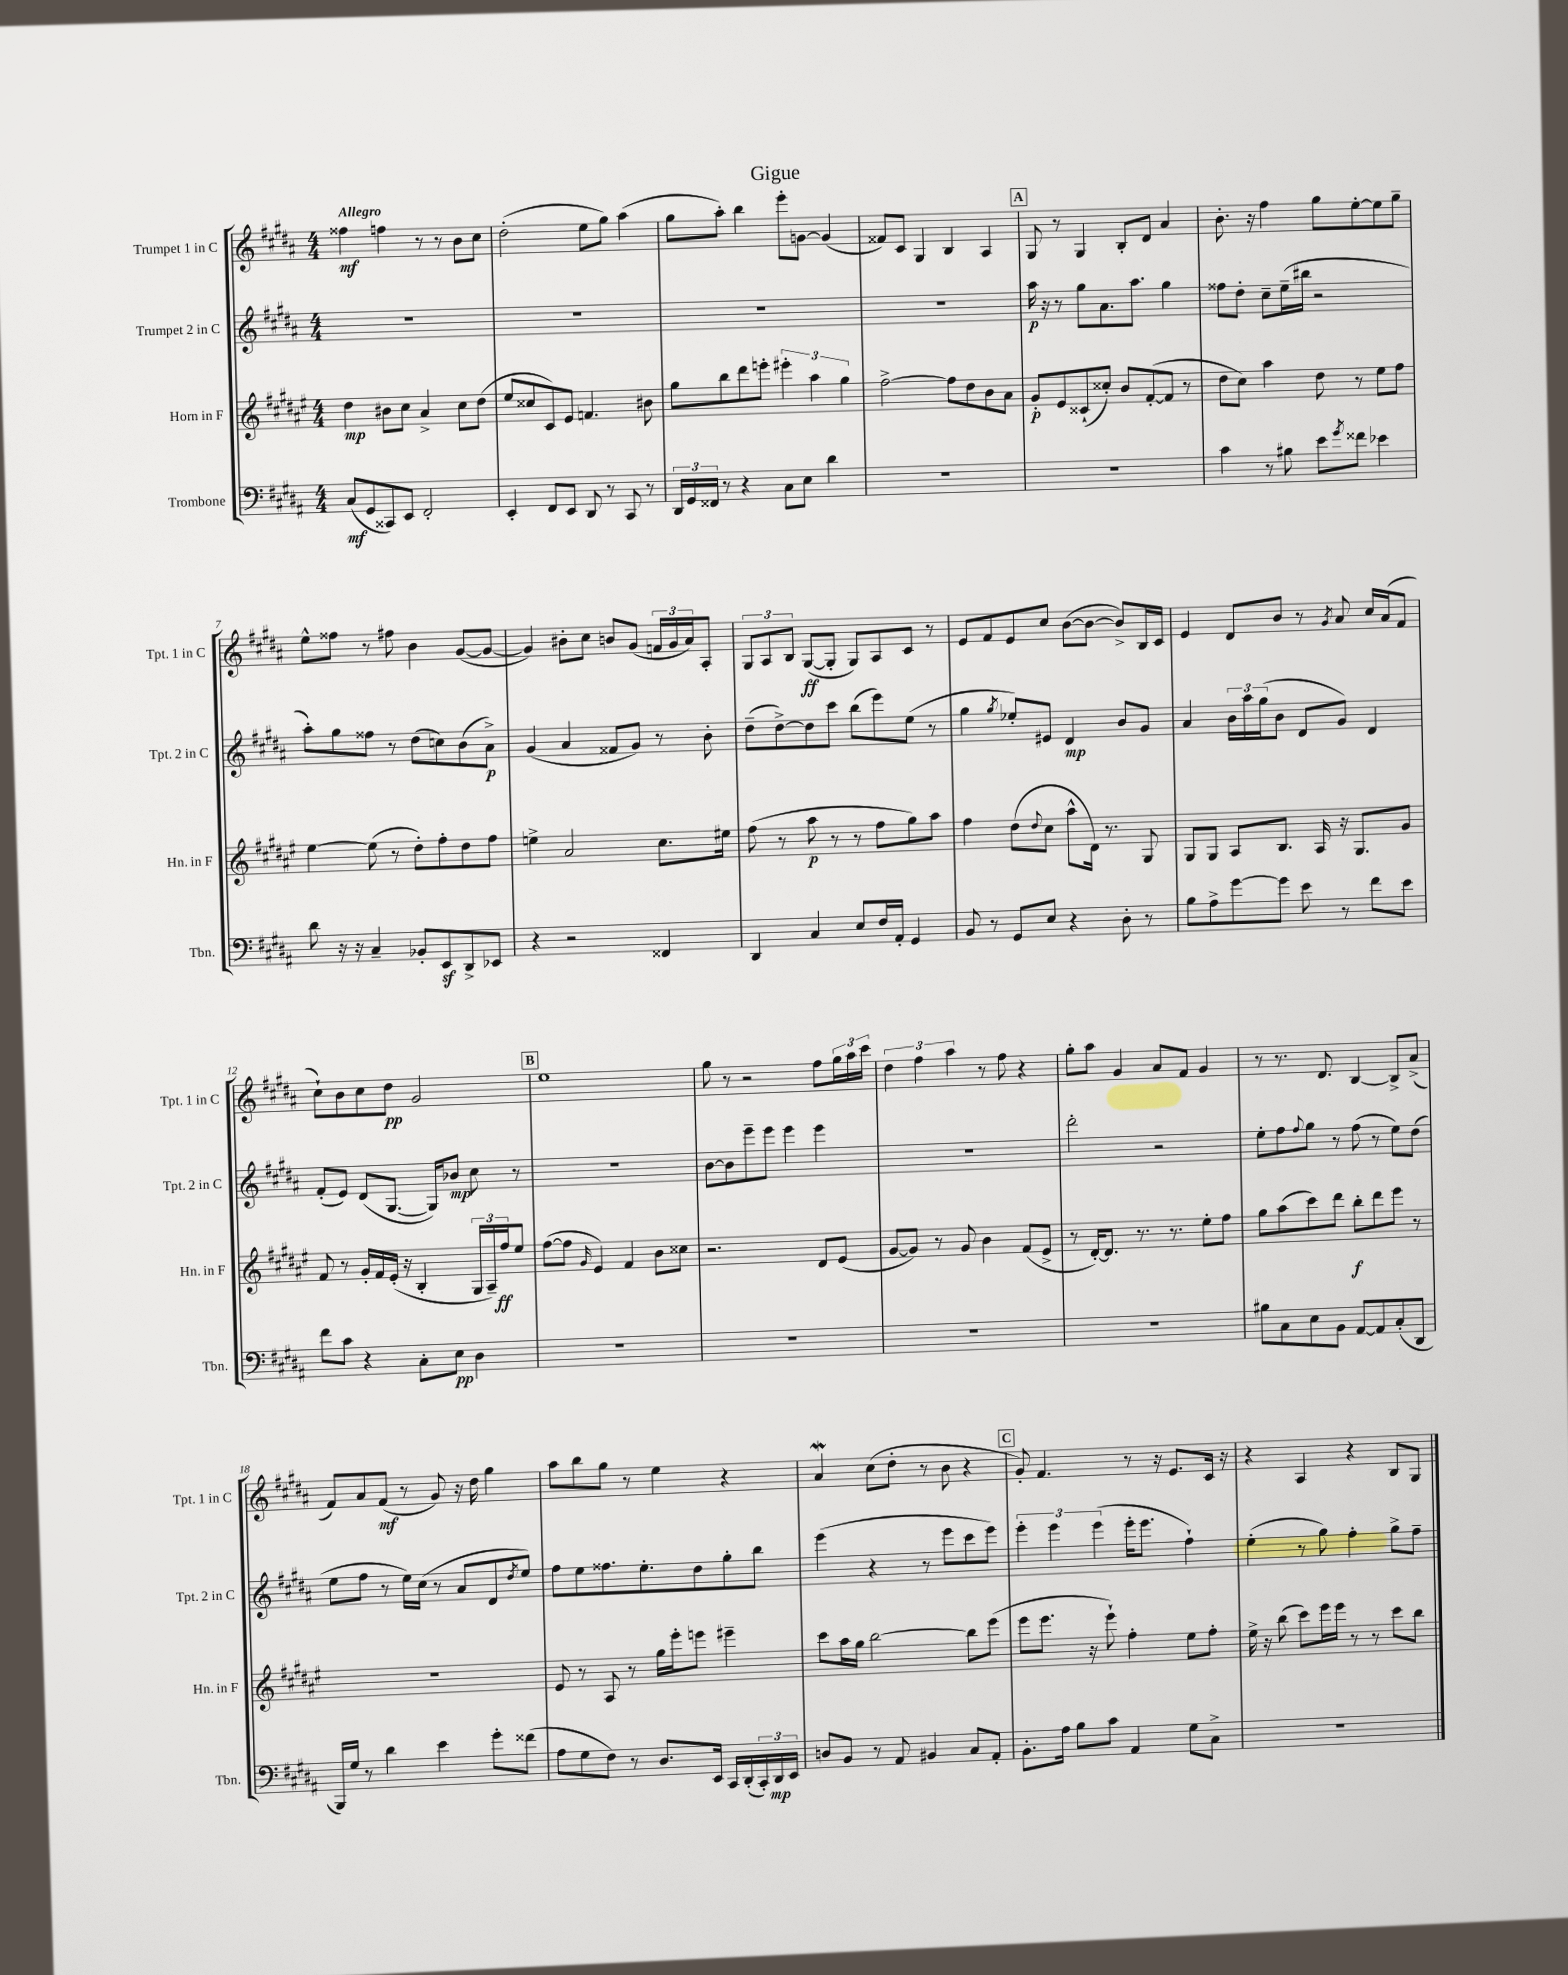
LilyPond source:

\header { title = "Gigue" }
<<
\new StaffGroup <<
\new Staff = "s0" \with { instrumentName = "Trumpet 1 in C" shortInstrumentName = "Tpt. 1 in C" } {
    \clef treble \key b \major \numericTimeSignature \time 4/4 \tempo "Allegro"
    fisis''4\mf f''4 r8 r8 b'8 cis''8 |
    dis''2-.( e''8 gis''8) ais''4( |
    gis''8 ais''8-.) b''4 e'''8-. g'8~ g'4( |
    fisis'8) cis'8 gis4 b4 ais4 |
    \mark \markup { \box "A" } gis8 r8 gis4 b8-. dis'8 ais'4 |
    b'8.-. r16 fis''4 gis''8 e''8~-. e''8 gis''8-- |
    e''8-^ fisis''8 r8 fis''8 b'4 gis'8~( gis'8~ |
    gis'4) bis'8-. cis''8 b'8 gis'8( \tuplet 3/2 { f'16 gis'16 ais'16) } ais8-. |
    \tuplet 3/2 { gis8 ais8 b8 } gis8~\ff( gis8-. gis8) ais8 cis'8 r8 |
    e'8 fis'8 e'8 cis''8 b'8~( b'8~ b'8->) b16 cis'16 |
    e'4 dis'8 b'8 r8 \acciaccatura { gis'8 } ais'8 cis''16 ais'16( fis'8 |
    cis''8-!) b'8 cis''8 dis''8\pp gis'2 |
    \mark \markup { \box "B" } e''1 |
    gis''8 r8 r2 fis''8 \tuplet 3/2 { gis''16 ais''16 cis'''16 } |
    \tuplet 3/2 { dis''4 fis''4 ais''4 } r8 fis''8 r4 |
    gis''8-. ais''8 gis'4 ais'8 fis'8 gis'4 |
    r8 r8. dis'8. b4~ b8-> ais'8->( |
    fis'8) ais'8 fis'8\mf( r8 gis'8) r16 dis''16 gis''4 |
    ais''8 b''8 gis''8 r8 e''4 r4 |
    ais'4\mordent cis''8( dis''8-. r8 b'8 r4 |
    \mark \markup { \box "C" } gis'8-.) fis'4. r8 r16 e'8. cis'16 r16 |
    r4 ais4 r4 b8 gis8 \bar "|." |
}
\new Staff = "s1" \with { instrumentName = "Trumpet 2 in C" shortInstrumentName = "Tpt. 2 in C" } {
    \clef treble \key b \major \numericTimeSignature \time 4/4
    R1 |
    R1 |
    R1 |
    R1 |
    \mark \markup { \box "A" } ais''16\p r16 r8 gis''8 ais'8. ais''8. gis''4 |
    fisis''8 dis''8-. cis''8-- e''16--( bis''16 r2 |
    ais''8-.) gis''8 fisis''8 r8 dis''8( c''8) b'8( ais'8->\p) |
    gis'4( ais'4 fisis'8 gis'8) r8 b'8-. |
    dis''8--( dis''8~->) dis''8 cis'''8 b''8( e'''8) e''8( r8 |
    gis''4 \acciaccatura { gis''8 } ees''8-.) eis'8 dis'4\mp b'8 gis'8 |
    ais'4 \tuplet 3/2 { b'16 ais''16 gis''16( } b'8 dis'8 gis'8) dis'4 |
    fis'8-.( e'8) dis'8( gis8.~ gis16) bes'8\mp cis''8 r8 |
    \mark \markup { \box "B" } R1 |
    b'8~ b'8 e'''8-- e'''8 e'''4 e'''4 |
    r1 |
    dis'''2-. r2 |
    e''8-. fis''8 \appoggiatura { fis''8 } gis''8 r8 fis''8( r8 e''8) dis''8( |
    e''8 fis''8 r8 e''16) cis''16( r8 ais'8 dis'8 \acciaccatura { dis''8 } e''8) |
    fis''8 e''8 fisis''8. e''8.-. dis''8 gis''8-. b''8 |
    e'''4( r4 r8 e'''8 cis'''8 e'''8) |
    \mark \markup { \box "C" } \tuplet 3/2 { e'''4-. e'''4 e'''4( } e'''16-. e'''8. fis''4-!) |
    e''4-.( r8 gis''8) fis''4-. gis''8-> fis''8-- \bar "|." |
}
\new Staff = "s2" \with { instrumentName = "Horn in F" shortInstrumentName = "Hn. in F" } {
    \clef treble \key fis \major \numericTimeSignature \time 4/4
    dis''4\mp bis'8 cis''8 ais'4-> cis''8 dis''8( |
    eis''8 cisis''8 cis'8) eis'8 f'4. bis'8 |
    gis''8 b''8 dis'''8 e'''8-. \tuplet 3/2 { eis'''4-. ais''4 gis''4 } |
    fis''2~-> fis''8 dis''8 b'8 ais'8 |
    \mark \markup { \box "A" } gis'8-.\p eis'8 cisis'8-!( cisis''8-.) b'8 fis'8~-.( fis'8 r8 |
    dis''8 cis''8) ais''4 dis''8 r8 eis''8 fis''8 |
    eis''4~ eis''8( r8 dis''8-.) fis''8-. dis''8 fis''8 |
    e''4-> ais'2 cis''8. eis''16 |
    fis''8( r8 ais''8\p r8 r8 fis''8 gis''8) ais''8 |
    fis''4 dis''8( \appoggiatura { dis''8 } cis''8 ais''8-^ dis'16) r8. gis8 |
    gis8 gis8 ais8 b8. ais16 r16 gis8. gis'8 |
    fis'8 r8 gis'16-. fis'16 eis'16-.( r16 b4-. \tuplet 3/2 { gis16 ais16--) fis''16\ff } eis''8 |
    \mark \markup { \box "B" } fis''8~( fis''8 \grace { gis'16 } eis'4) fis'4 b'8 cisis''8 |
    r2. dis'8 eis'8( |
    gis'8~ gis'8) r8 gis'8 b'4 fis'8( eis'8-> |
    r8 dis'16~-.) dis'8. r8. r8. eis''8-. fis''8 |
    gis''8 ais''8( cis'''8) dis'''8 b''8-.\f dis'''8 eis'''8 r8 |
    R1 |
    eis'8 r8 ais8 r8 gis''16 eis'''16-. e'''8 eis'''4-- |
    cis'''8 ais''16 gis''16 b''2~ b''8 eis'''8( |
    \mark \markup { \box "C" } eis'''8 eis'''8. r16 eis'''8-!) fis''4-. eis''8 fis''8-. |
    eis''16-> r16 b''8( cis'''8) eis'''16 eis'''16 r8 r8 cis'''8 b''8 \bar "|." |
}
\new Staff = "s3" \with { instrumentName = "Trombone" shortInstrumentName = "Tbn." } {
    \clef bass \key b \major \numericTimeSignature \time 4/4
    cis8\mf( gis,8 cisis,8) e,8 fis,2-. |
    e,4-. fis,8 e,8 dis,8 r8 cis,8 r8 |
    \tuplet 3/2 { dis,16 gis,16 fisis,16 } r8 r4 cis8 e8 dis'4 |
    R1 |
    \mark \markup { \box "A" } r1 |
    cis'4 r8 bis8 e'8 \acciaccatura { gis'8 } fisis'8 ees'4 |
    dis'8 r16 r16 cis4-- bes,8-. e,8\sf dis,8-> ees,8 |
    r4 r2 fisis,4 |
    dis,4 cis4 e8 fis16 ais,16-. gis,4 |
    b,8 r8 gis,8 e8 r4 dis8-. r8 |
    b8 ais8-> gis'8~ gis'8 e'8 r8 fis'8 e'8 |
    fis'8 cis'8 r4 cis8-. e8\pp dis4 |
    \mark \markup { \box "B" } R1 |
    R1 |
    R1 |
    R1 |
    bis8 cis8 e8 b,8 ais,8~ ais,8 cis8-.( dis,8 |
    b,,16) gis16 r8 dis'4 e'4 gis'8-. fisis'8( |
    ais8 gis8 fis8) r8 dis8. e,16 cis,16 dis,16-.( \tuplet 3/2 { cis,16-.) dis,16\mp e,16 } |
    d8 b,8 r8 ais,8 bis,4 cis8 ais,8-. |
    \mark \markup { \box "C" } b,8.-. ais16 b8 cis'8 ais,4 gis8 cis8-> |
    R1 \bar "|." |
}
>>
>>
